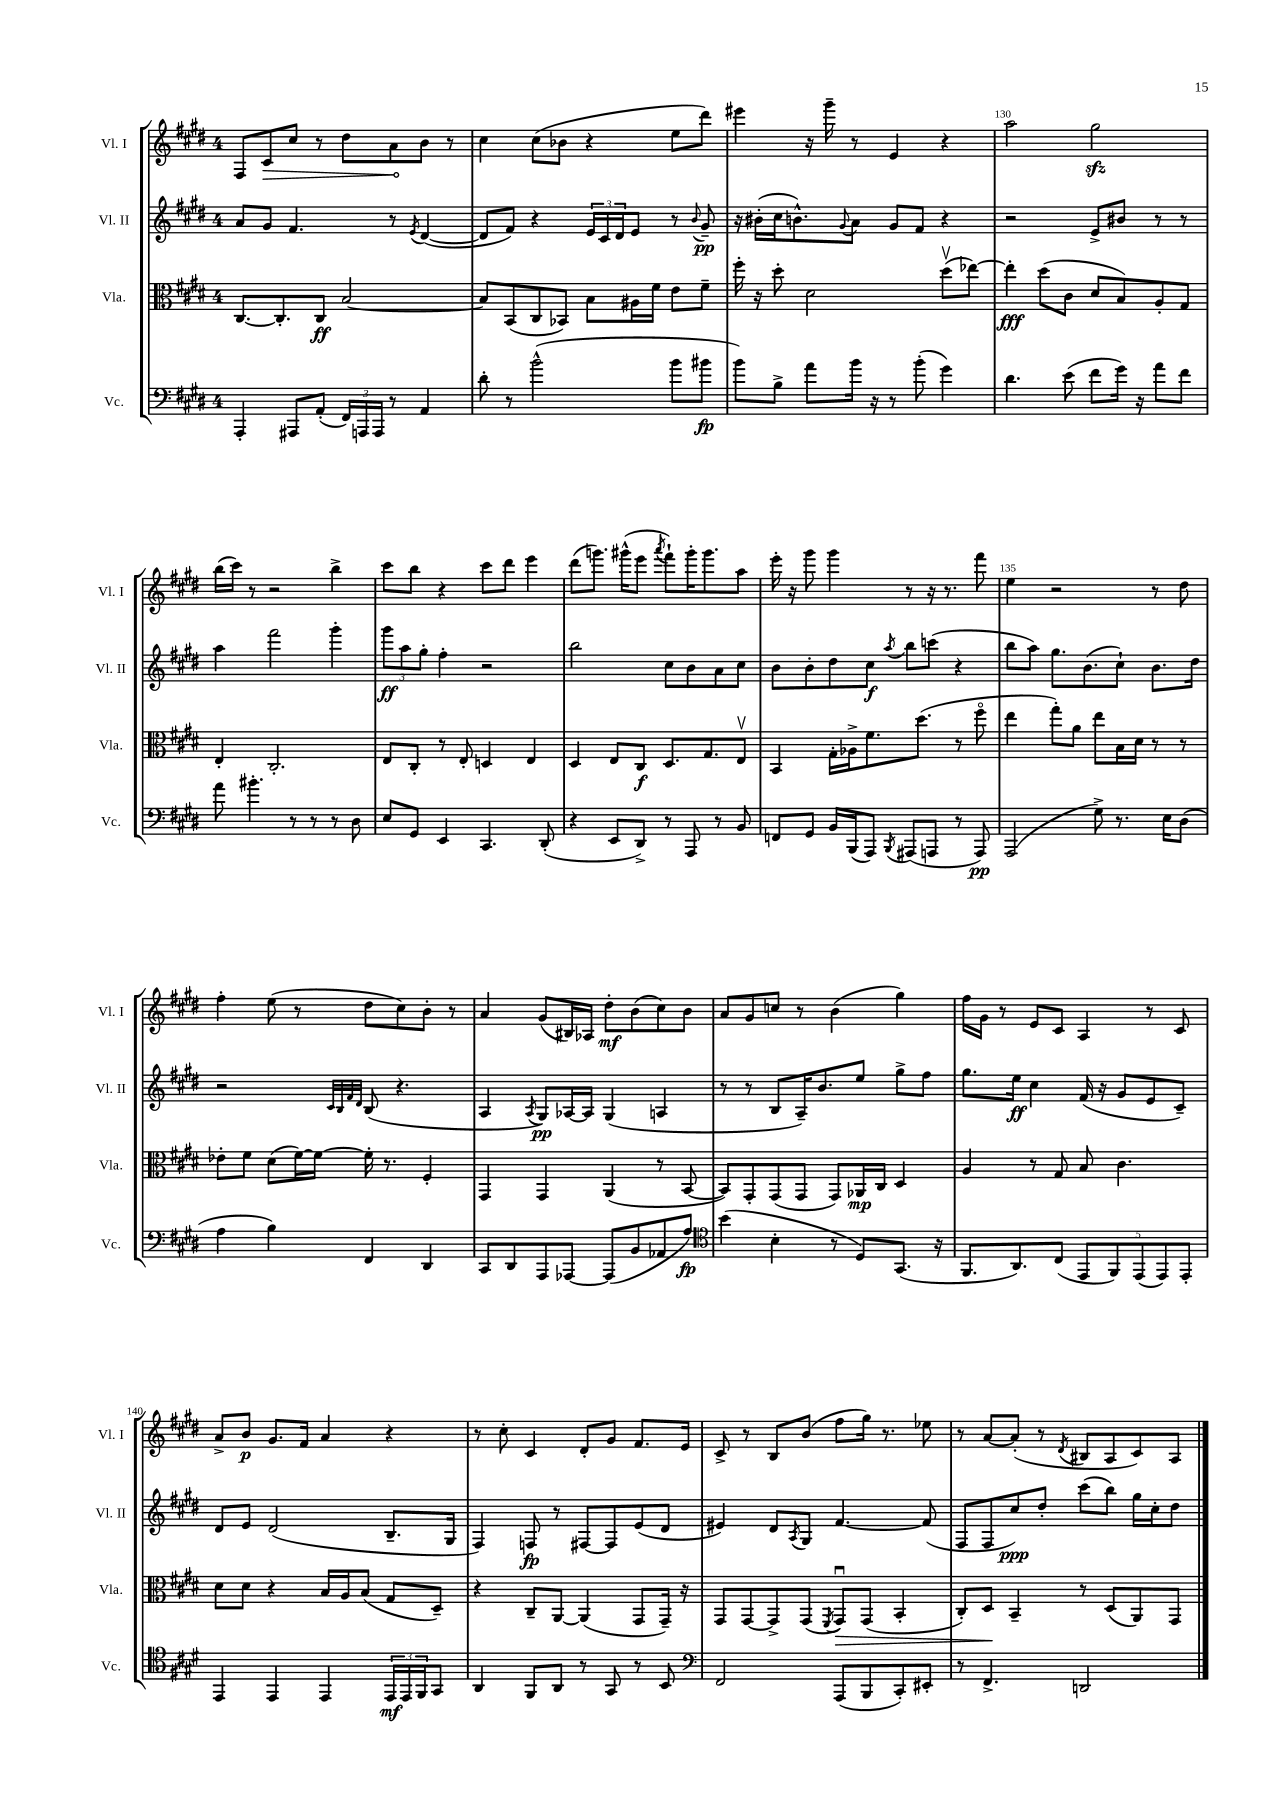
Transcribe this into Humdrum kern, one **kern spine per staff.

**kern	**kern	**kern	**kern
*staff4	*staff3	*staff2	*staff1
*clefF4	*clefC3	*clefG2	*clefG2
*k[f#c#g#d#]	*k[f#c#g#d#]	*k[f#c#g#d#]	*k[f#c#g#d#]
*M4/4	*M4/4	*M4/4	*M4/4
4AAA'	[8.C#	8a	8F#
.	.	8g#	8c#
.	8.C#']	.	.
8AAA#	.	4.f#	8cc#
(8AA'	8C#	.	8r
24FF#)	[2B	.	8dd#
24AAA	.	.	.
24AAA	.	.	.
8r	.	8r	8a
.	.	8qe	.
4AA	.	([4d#	8b
.	.	.	8r
=	=	=	=
8d#'	8B]	8d#]	4cc#
8r	(8BB	8f#)	.
(2b^^	8C#	4r	(8cc#
.	8BB-)	.	8b-
.	8B	24e	4r
.	.	24c#	.
.	.	24d#	.
.	16A#	8e	.
.	16f#	.	.
8b	8e	8r	8ee
.	.	8qqb	.
8b#	8f#~	8g#~	8ddd#)
=	=	=	=
8b)	16ff#'	16r	4eee#
.	16r	(16b#'	.
8B^	8dd#'	16cc#	.
.	.	8.b^^)	.
8a	2d#	.	16r
.	.	.	16ggg#~
.	.	8qqg#	.
16b	.	8a	8r
16r	.	.	.
8r	.	8g#	4e
(8b'	.	8f#	.
4g#)	(8dd#v	4r	4r
.	[8ee-)	.	.
=	=	=	=
4.d#	4ee-']	2r	2aa
.	(8dd#	.	.
(8e	8c#	.	.
8f#	8d#	8e^	2gg#
16g#)	8B)	8b#	.
16r	.	.	.
8a	8A'	8r	.
8f#	8G#	8r	.
=	=	=	=
8a	4E'	4aa	(16bb
.	.	.	16ccc#)
4.b#'	.	.	8r
.	2.C#'	2fff#	2r
8r	.	.	.
8r	.	.	.
8r	.	4ggg#'	4bb^
8D#	.	.	.
=	=	=	=
8E	8E	12ggg#	8ccc#
.	.	12aa	.
8GG#	8C#'	.	8bb
.	.	12gg#'	.
4EE	8r	4ff#'	4r
.	8E'	.	.
4.CC#	4D	2r	8ccc#
.	.	.	8ddd#
.	4E	.	4eee
(8DD#'	.	.	.
=	=	=	=
4r	4D#	2bb	(8ddd#
.	.	.	8.ggg)
8EE	8E	.	.
.	.	.	(16ggg#^^
8DD#^)	8C#	.	8eee
.	.	.	8qaaa
8r	8.D#	8cc#	8fff#`)
8AAA	.	8b	16ggg#'
.	8.G#	.	8.ggg#
8r	.	8a	.
8BB	8Ev	8cc#	8aa
=	=	=	=
8FF	4BB	8b	16eee'
.	.	.	16r
8GG#	.	8b'	8ggg#
16BB	16G#'	8dd#	4ggg#
(16BBB	16A-^	.	.
8AAA)	8.f#	8cc#	.
8qBBB	.	8qaa	.
(8AAA#	.	8bb	8r
.	(8.dd#	.	.
8AAA	.	(8ccc	16r
.	.	.	8.r
8r	8r	4r	.
8AAA)	8ff#o	.	8fff#
=	=	=	=
(2AAA	4ee	8bb	4ee
.	.	8aa)	.
.	8gg#')	8.gg#	2r
.	8a	.	.
.	.	(8.b	.
8G#^)	8ee	.	.
8.r	16B	8cc#`)	.
.	16d#	.	.
.	8r	8.b	8r
16E	.	.	.
(8D#	8r	.	8dd#
.	.	16dd#	.
=	=	=	=
4A	8e-'	2r	4ff#'
.	8f#	.	.
4B)	(8d#	.	(8ee
.	[16f#)	.	8r
.	16f#_	.	.
.	.	32qqc#	.
.	.	32qqB	.
.	.	32qqf#	.
.	.	32qqd#	.
4FF#	16f#']	(8B	8dd#
.	8.r	.	.
.	.	4.r	8cc#)
4DD#	4F#'	.	8b'
.	.	.	8r
=	=	=	=
8CC#	4GG#	4A	4a
8DD#	.	.	.
.	.	8qA	.
8AAA	4GG#	8G#)	(8g#
[8AAA-	.	[16A-	16B#)
.	.	16A-]	16A-
(8AAA-]	(4AA	(4G#	8dd#'
8BB	.	.	(8b
8AA-	8r	4A	8cc#)
8A)	[8BB	.	8b
=	=	=	=
*clefC4	*	*	*
(4b	8BB])	8r	8a
.	8GG#'	8r	8g#
4B'	(8GG#	8B	8cc
.	8GG#	16A~)	8r
.	.	8.b	.
8r	8GG#)	.	(4b
8D#)	16AA-	8ee	.
.	16C#	.	.
(8.GG#	4D#	8gg#^	4gg#)
.	.	8ff#	.
16r	.	.	.
=	=	=	=
8.FF#	4A	8.gg#	16ff#
.	.	.	16g#
.	.	.	8r
8.AA)	.	16ee	.
.	8r	4cc#	8e
(8C#	8G#	.	8c#
10EE	8B	(16f#	4A
.	.	16r	.
10FF#)	.	.	.
.	4.c#	8g#	.
(10EE	.	.	.
.	.	8e	8r
10EE)	.	.	.
.	.	8c#~)	8c#
10EE'	.	.	.
=	=	=	=
4EE	8d#	8d#	8a^
.	8d#	8e	8b
4EE	4r	(2d#	8.g#
.	.	.	16f#
4EE	16B	.	4a
.	16A	.	.
.	(8B	.	.
24EE	8G#	8.B~	4r
24EE	.	.	.
24FF#	.	.	.
8GG#	8D#~)	.	.
.	.	16G#	.
=	=	=	=
4AA	4r	4F#)	8r
.	.	.	8cc#'
8FF#	8C#~	8F	4c#
8AA	[8AA	8r	.
8r	(4AA]	[8F#	8d#'
8GG#	.	8F#]	8g#
8r	8GG#	(8e	8.f#
8BB	16GG#~)	8d#	.
.	16r	.	16e
=	=	=	=
*clefF4	*	*	*
2FF#	8GG#	4e#)	8c#^
.	[8GG#	.	8r
.	8GG#^]	8d#	8B
.	.	8qA	.
.	(8GG#	8G#	(8b
.	8qFF#	.	.
(8AAA	8GG#u)	[4.f#	8ff#
8BBB	(8GG#	.	16gg#)
.	.	.	8.r
8CC#')	4BB'	.	.
8EE#'	.	(8f#]	8ee-
=	=	=	=
8r	8C#')	8F#	8r
4.FF#^	8D#	8F#	[8a
.	4BB~	8cc#)	(8a']
.	.	8dd#'	8r
.	.	.	8qd#
2DD	8r	(8ccc#	8B#
.	(8D#	8bb)	8A
.	8AA)	16gg#	8c#)
.	.	16cc#'	.
.	8GG#	8dd#	8A
==	==	==	==
*-	*-	*-	*-
